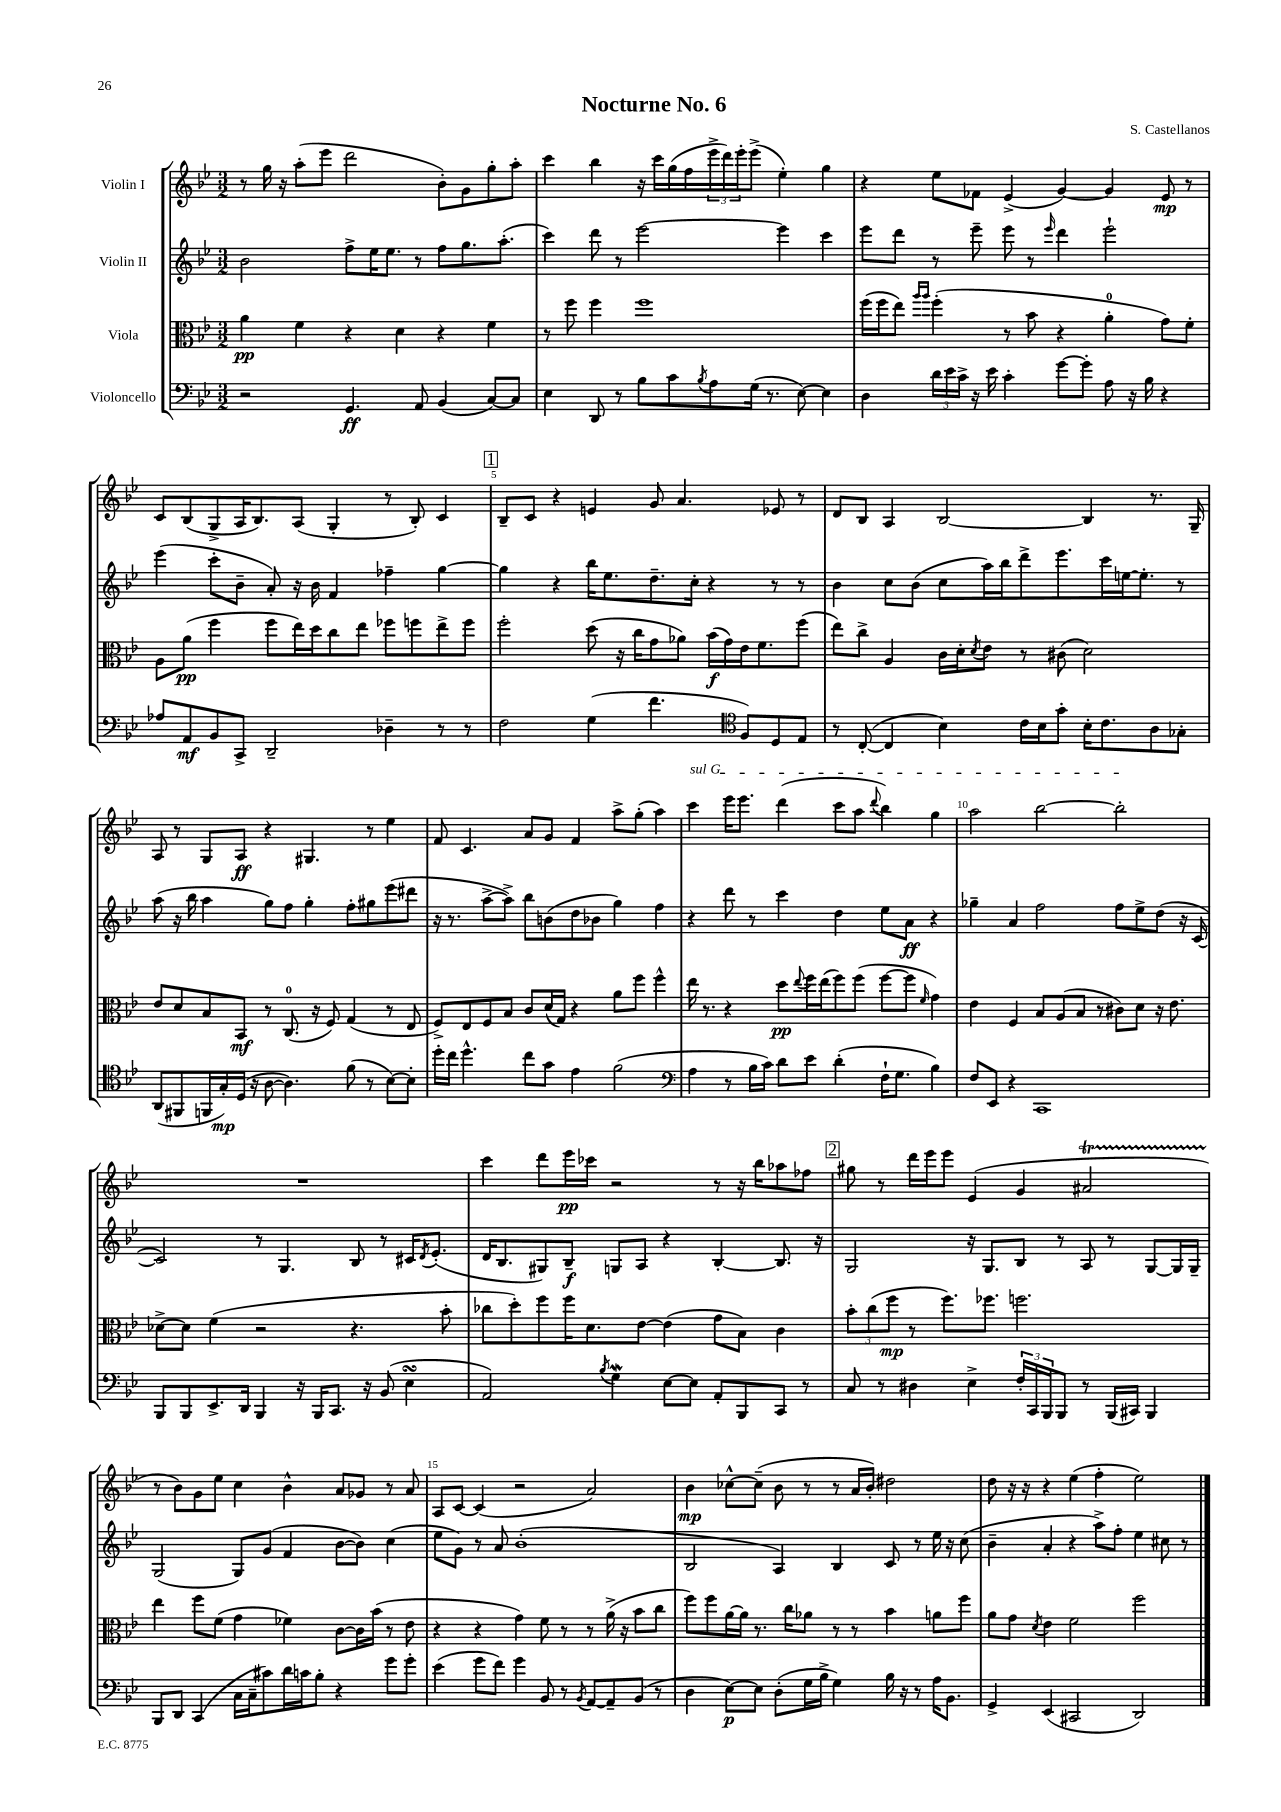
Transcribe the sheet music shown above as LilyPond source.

\header { title = "Nocturne No. 6" composer = "S. Castellanos" }
<<
\new StaffGroup <<
\new Staff = "s0" \with { instrumentName = "Violin I" } {
    \clef treble \key bes \major \numericTimeSignature \time 3/2
    r8 g''16 r16 a''8-.( ees'''8 d'''2 bes'8-.) g'8 g''8-. a''8-. |
    c'''4 bes''4 r16 c'''16 g''16( f''16 \tuplet 3/2 { ees'''16-> d'''16) ees'''16-. } ees'''8->( ees''4-.) g''4 |
    r4 ees''8 fes'8 ees'4->( g'4~) g'4 ees'8\mp r8 |
    c'8 bes8( g8-> a16 bes8.) a8( g4-. r8 bes8-.) c'4 |
    \mark \markup { \box "1" } bes8-- c'8 r4 e'4 g'8 a'4. ees'8 r8 |
    d'8 bes8 a4 bes2~ bes4 r8. g16-- |
    a8 r8 g8 a8\ff r4 gis4. r8 ees''4 |
    f'8 c'4. a'8 g'8 f'4 a''8-> g''8-.( a''4) |
    \once \override TextSpanner.bound-details.left.text = \markup { \italic "sul G" } c'''4\startTextSpan ees'''16 ees'''8. d'''4( c'''8 a''8 \appoggiatura { d'''8 } bes''4) g''4 |
    a''2 bes''2~ bes''2-.\stopTextSpan |
    R1. |
    c'''4 d'''8 ees'''16\pp ces'''16 r2 r8 r16 bes''16 aes''8 fes''8 |
    \mark \markup { \box "2" } gis''8 r8 d'''16 ees'''16 ees'''8 ees'4( g'4 ais'2\startTrillSpan |
    r8\stopTrillSpan bes'8) g'8 ees''8 c''4 bes'4-^ a'8 ges'8 r8 a'8 |
    a8 c'8~ c'4( r2 a'2) |
    bes'4\mp ces''8~-^ ces''8--( bes'8 r8 r8 a'16 bes'16-.) dis''2 |
    d''8 r16 r16 r4 ees''4( f''4-. ees''2) \bar "|." |
}
\new Staff = "s1" \with { instrumentName = "Violin II" } {
    \clef treble \key bes \major \numericTimeSignature \time 3/2
    bes'2 f''8-> ees''16 ees''8. r8 f''8 g''8. a''8.-.( |
    c'''4) d'''8 r8 ees'''2~ ees'''4 c'''4 |
    ees'''8 d'''8 r8 ees'''8-- ees'''8 r8 \grace { ees'''16 } d'''4 ees'''2-! |
    ees'''4( c'''8-. bes'8-- a'8-.) r16 bes'16 f'4 fes''4-- g''4~ |
    \mark \markup { \box "1" } g''4 r4 bes''16 ees''8. d''8.-- c''16-. r4 r8 r8 |
    bes'4 c''8 bes'8( c''8 a''16) bes''16 d'''8-> ees'''8. c'''16 e''16~ e''8.-. r8 |
    a''8( r16 bes''16 a''4 g''8) f''8 g''4-. f''8-. gis''8 ees'''8( dis'''8 |
    r16 r8. a''8~-> a''8->) bes''8 b'8( d''8 bes'8 g''4) f''4 |
    r4 d'''8 r8 c'''4 d''4 ees''8 a'8\ff r4 |
    ges''4-- a'4 f''2 f''8 ees''8-> d''8( r16 c'16~ |
    c'2) r8 g4. bes8 r8 cis'16 \acciaccatura { d'8 } ees'8.-.( |
    d'16 bes8. gis8) bes8--\f g8 a8 r4 bes4~-. bes8. r16 |
    \mark \markup { \box "2" } g2 r16 g8. bes8 r8 a8 r8 g8~ g16 g16-- |
    g2( g8) g'8( f'4 bes'8~ bes'8) c''4( |
    ees''8 g'8) r8 a'8 bes'1-.( |
    bes2 a4) bes4 c'8 r8 ees''16 r16 c''8( |
    bes'4-- a'4-. r4 a''8->) f''8-. ees''4 cis''8 r8 \bar "|." |
}
\new Staff = "s2" \with { instrumentName = "Viola" } {
    \clef alto \key bes \major \numericTimeSignature \time 3/2
    a'4\pp f'4 r4 d'4 r4 f'4 |
    r8 f''8 f''4 f''1 |
    f''16( f''16 ees''8) \grace { a''16 a''16 } f''4-.( r8 bes'8 r4 a'4-0-. g'8) f'8-. |
    a8 a'8\pp( f''4 f''8 ees''16) d''16 c''8 ees''8 fes''8 f''8 ees''8-> f''8 |
    \mark \markup { \box "1" } f''2-. d''8( r16 c''16 g'8 aes'8) bes'16\f( g'16) ees'16 f'8. f''8( |
    ees''8) c''8-> a4 c'16 d'16-. \acciaccatura { d'8 } ees'8 r8 cis'8( d'2) |
    ees'8 d'8 bes8 bes,8\mf r8 c8.-0( r16 f8) g4( r8 ees8 |
    f8->) ees8 f8 bes8 c'8 d'16( g16) r4 a'8 f''8 f''4-^ |
    ees''16 r8. r4 d''8\pp \appoggiatura { ees''8 } f''16 ees''16( f''8) f''8( f''8~ f''8 \grace { f'16 } g'4) |
    ees'4 f4 bes8 a8( bes8 r8 cis'8) d'8 r16 ees'8. |
    des'8~-> des'8 f'4( r2 r4. bes'8-. |
    ces''8 d''8-.) f''8 f''16 d'8. ees'8~ ees'4( g'8 bes8) c'4 |
    \mark \markup { \box "2" } \tuplet 3/2 { bes'8-. c''8( f''8\mp } r8 f''8.) fes''8. f''2. |
    ees''4 f''8 f'8( g'4 fes'4) c'8~ c'16 bes'16( r8 ees'8 |
    r4 r4 g'4) f'8 r8 r8 a'16->( r16 bes'8 c''8 |
    f''8) f''8 a'16~ a'16 r8. c''16 aes'8 r8 r8 bes'4 a'8 f''8 |
    a'8 g'8 \acciaccatura { d'8 } ees'4 f'2 f''2 \bar "|." |
}
\new Staff = "s3" \with { instrumentName = "Violoncello" } {
    \clef bass \key bes \major \numericTimeSignature \time 3/2
    r2 g,4.\ff a,8 bes,4( c8~) c8 |
    ees4 d,8 r8 bes8 c'8 \acciaccatura { bes8 } a8 g16( r8. ees8~) ees4 |
    d4 \tuplet 3/2 { d'16 ees'16 c'16-> } r16 ees'16 c'4-. g'8~ g'8-. a8 r16 bes16 r4 |
    aes8 a,8\mf bes,8 c,8-> d,2-- des4-- r8 r8 |
    \mark \markup { \box "1" } f2 g4( f'4. \clef tenor f8) d8 ees8 |
    r8 c8~-.( c4 bes4) c'16 bes16 g'8-. bes16-. c'8. a8 ges8-. |
    a,8( fis,8 f,16 g16-.\mp) d16( r16 a8~ a4.) f'8( r8 bes8~) bes8-. |
    d''16-. c''16 d''4.-^ c''8 g'8 ees'4 f'2( |
    \clef bass a4 r8 bes16 c'16) d'8 ees'8 d'4-.( f16-! g8. bes4) |
    f8 ees,8 r4 c,1 |
    bes,,8 bes,,8 ees,8.-> d,16 bes,,4 r16 bes,,16 c,8. r16 bes,8( ees4\turn |
    a,2) \acciaccatura { bes8 } g4\mordent ees8~ ees8 a,8-. bes,,8 c,8 r8 |
    \mark \markup { \box "2" } c8 r8 dis4 ees4-> \tuplet 3/2 { f16-. c,16 bes,,16 } bes,,8 r8 bes,,16( cis,16) bes,,4 |
    bes,,8 d,8 c,4( c16 c16-- cis'8) d'16 c'16 bes8-. r4 g'8 g'8-. |
    ees'4( g'8 f'8) g'4 bes,8 r8 \acciaccatura { bes,8 } a,8~ a,8-- bes,8( r8 |
    d4 ees8~\p) ees8 d8-.( g16 bes16-> g4) bes16 r16 r8 a16 bes,8. |
    g,4-> ees,4( cis,2 d,2) \bar "|." |
}
>>
>>
\layout { \context { \Score \override BarNumber.break-visibility = ##(#f #t #t) barNumberVisibility = #(every-nth-bar-number-visible 5) } }
